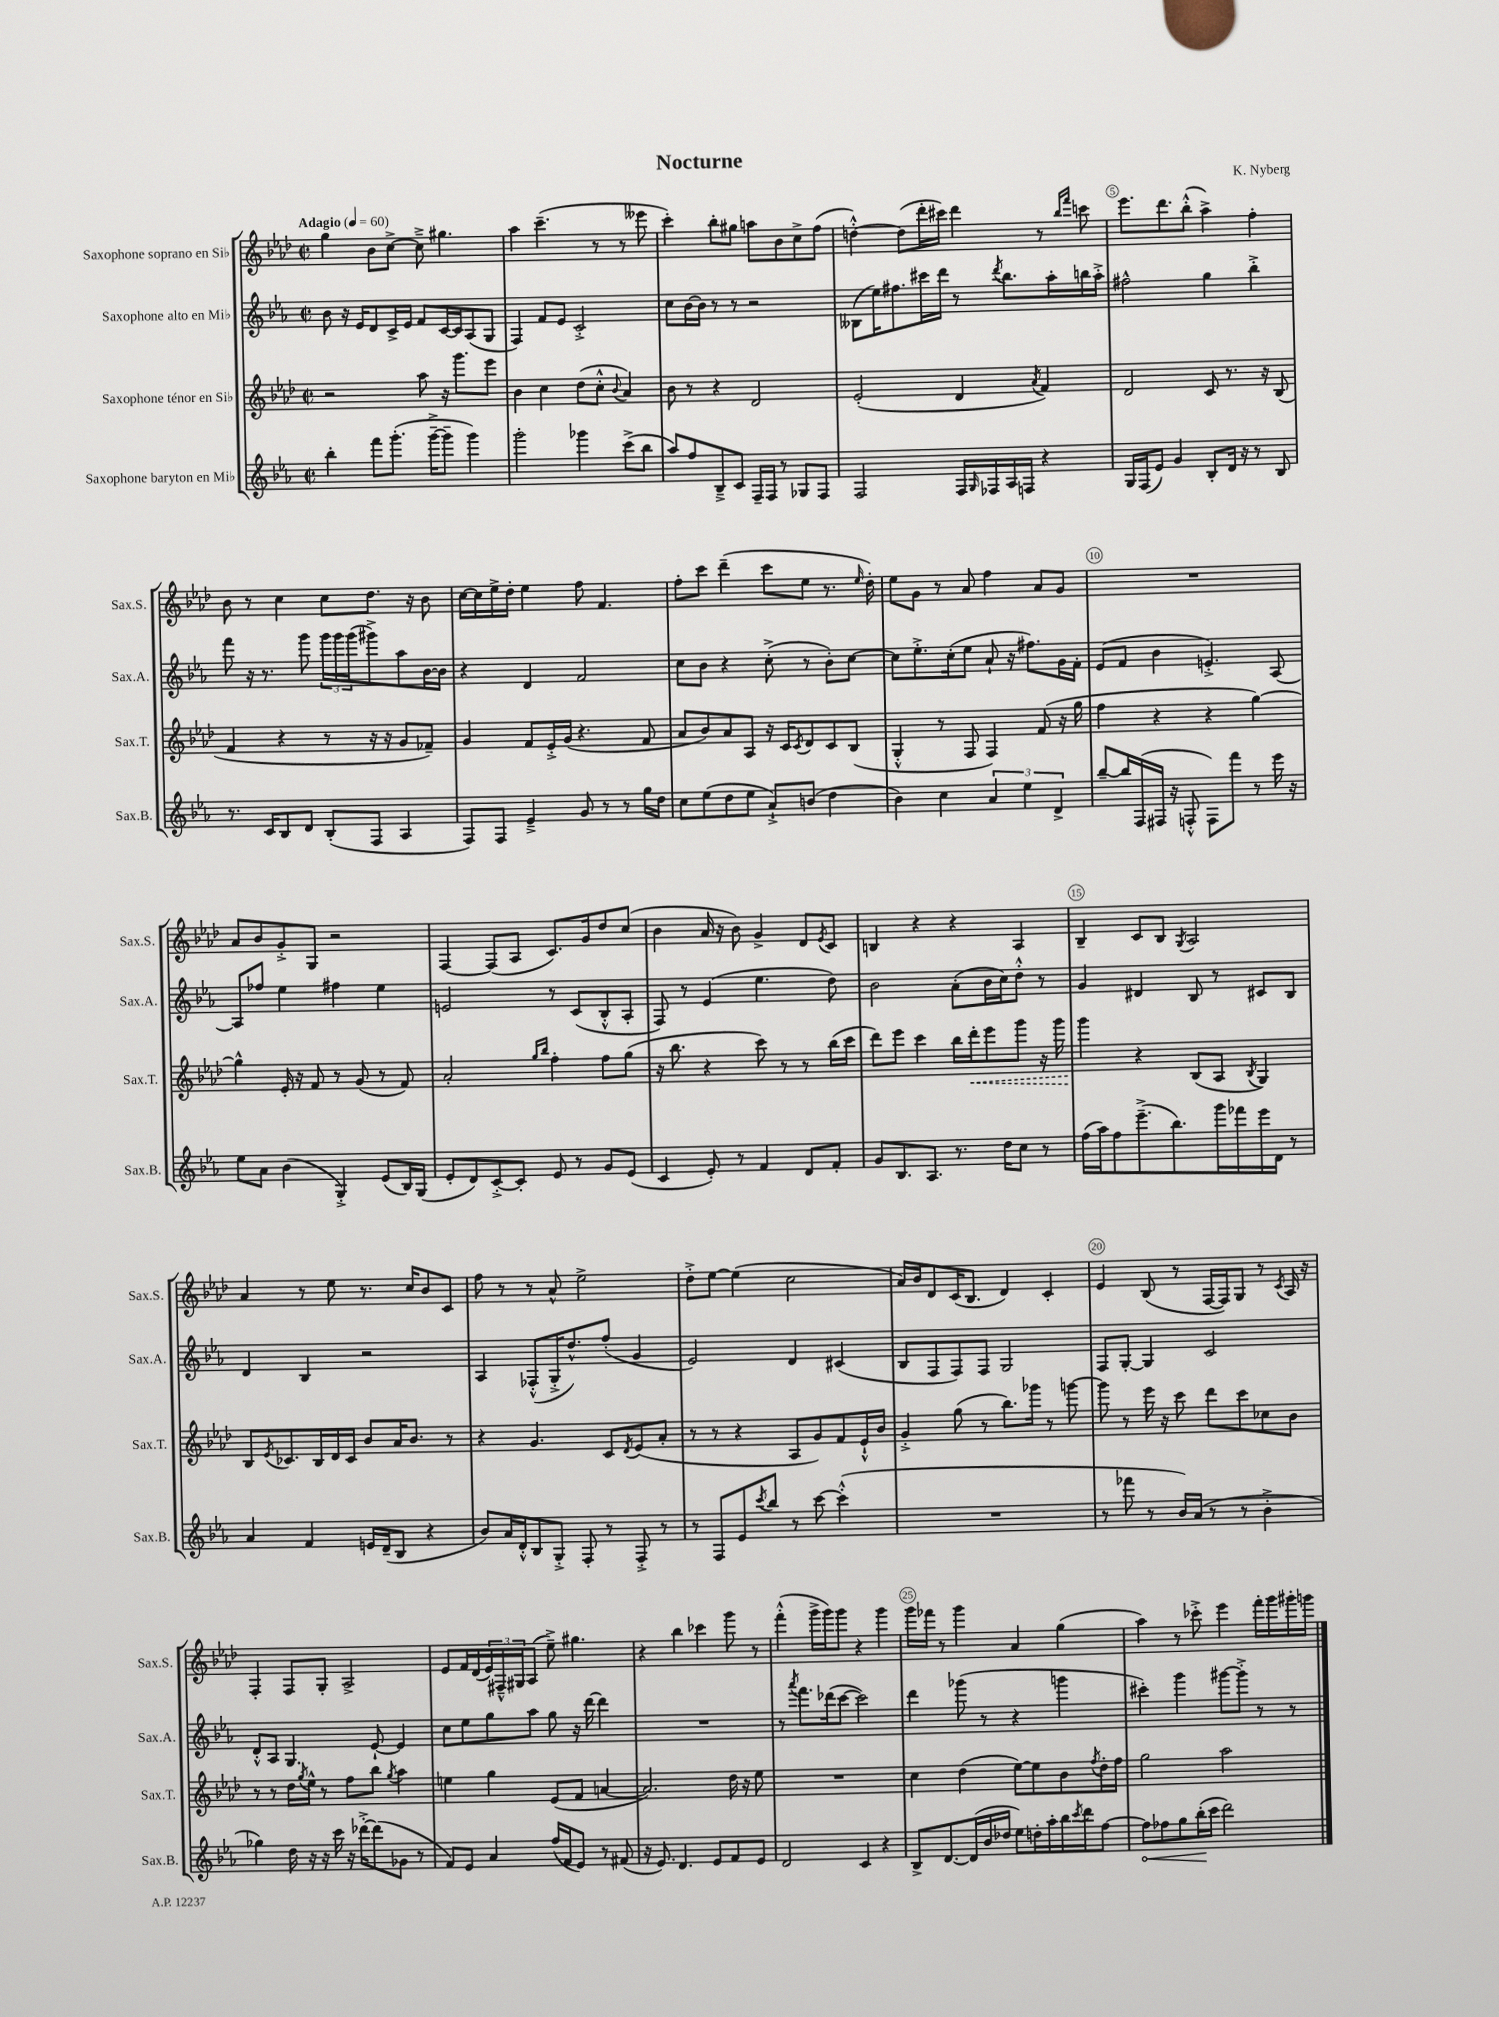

**kern	**kern	**kern	**kern
*staff4	*staff3	*staff2	*staff1
*clefG2	*clefG2	*clefG2	*clefG2
*k[b-e-a-]	*k[b-e-a-d-]	*k[b-e-a-]	*k[b-e-a-d-]
*M2/2	*M2/2	*M2/2	*M2/2
*met(c|)	*met(c|)	*met(c|)	*met(c|)
*MM60	*MM60	*MM60	*MM60
4bb-'\	2r	8b-\	4gg\
.	.	16r	.
.	.	16e-/LK	.
8fff\L	.	8d/	8b-\L
(8.ggg'\J	.	16c^/L	[8cc^\J
.	.	16e-/JJ	.
.	8aa-\	8f/L	8cc~^\]
[16ggg~^\LK	.	.	.
8ggg~\]J	16r	[16c/L	4.gg#\
.	8.ggg\L	16c/]J	.
4ggg\)	.	(8A-/	.
.	8eee-\J	8G/J	.
=	=	=	=
2ggg'\	4b-\	4F/)	4aa-\
.	4cc\	8f/L	(4.ccc~\
.	.	8e-/J	.
4ggg-\	(8dd-\L	2c'^/	.
.	8cc'^^\J	.	8r
.	8qqb-/	.	.
(8ccc^\L	4a-/)	.	8r
8bb-\J	.	.	8eee--\
=	=	=	=
8aa-/L)	8b-\	8cc\L	4ccc'\)
8ff/	8r	[16b-\L	.
.	.	16b-\]JJ	.
8B-~^/	4r	8r	8bb-'\L
8c/J	.	8r	8gg#\J
16F~/LL	2d-/	2r	8aa\L
16F/JJ	.	.	.
8r	.	.	8b-\
8G-/L	.	.	8cc^\
8F/J	.	.	(8ff\J
=	=	=	=
2F/	(2e-'/	(8B--\L	[4dd'^^\)
.	.	16ee-\K)	.
.	.	8.ff#\	.
.	.	.	(8dd\]L
.	.	16ccc#\L	16ddd-'\L
.	.	16ddd\JJ	16ccc#\JJ)
16F/LL	4d-/	8r	4ddd-\
16qqG/	.	.	.
16F-/	.	.	.
.	.	8qddd/	.
16A-/	.	8.bb-\L	.
16F/JJ	.	.	.
.	8qa-/	.	.
4r	4f/)	.	8r
.	.	16aa-'\L	.
.	.	.	16qqbb-/LL
.	.	.	16qqfff/JJ
.	.	16bb\	8ccc\
.	.	16aa-'^\JJ	.
=	=	=	=
16G/LL	2d-/	2ff#^^\	8.eee-\L
(16F/J	.	.	.
8e-/J)	.	.	.
.	.	.	8.ddd-\
4g/	.	.	.
.	.	.	(8bb-'^^\J
8B-'/L	8c/	4gg\	4aa-^\)
16d/Jk	8.r	.	.
16r	.	.	.
8r	.	4bb-'^\	4ff'\
.	16r	.	.
8B-/	(8B-/	.	.
=	=	=	=
8.r	4f/	8fff\	8b-\
.	.	16r	8r
16c/LK	.	8.r	.
8B-/	4r	.	4cc\
8d/J	.	8ggg\	.
(8B-'/L	8r	24ggg\LL	8cc\L
.	.	24ggg\	.
.	.	(24ggg\J	.
8F/J	16r	8ggg#^\)	8.dd-\J
.	16r	.	.
4A-/	8g/L	8aa-\	.
.	.	.	16r
.	8f-~/J)	[16b-\L	8b-\
.	.	16b-\]JJ	.
=	=	=	=
8F/L)	4g/	4r	[16cc\LL
.	.	.	16cc\]
8F/J	.	.	16ee-^\
.	.	.	16dd-'\JJ
4e-~^/	8f/L	4d/	4ee-\
.	16e-'^/L	.	.
.	(16g/JJ	.	.
8g/	4.r	2f/	8ff\
8r	.	.	4.f/
8r	.	.	.
16gg\LL	8f/	.	.
16dd\JJ	.	.	.
=	=	=	=
8cc\L	8a-/L	8cc\L	8ff'\L
(8ee-\	8b-/)	8b-\J	8ccc\J
8dd\	8a-/	4r	(4ddd-~\
8ee-\J	8A-/J	.	.
8a-`^/L)	16r	(8cc'^\	8ccc\L
.	16c/LK	.	.
.	8qc/	.	.
(8b/J	8d-/	8r	8ee-\J
4dd\	8c/	8b-'\L)	8.r
.	(8B-/J	[8cc\J	.
.	.	.	16qqee-/
.	.	.	16dd-'\)
=	=	=	=
4b-\)	4G'^^/	8cc\]L	8ee-\L
.	.	8.ee-'^\	8g\J
4cc\	8r	.	8r
.	.	(16cc'\k	.
.	8F/	8ee-\J	8a-/
6a-/	4F/)	8a-`/	4ff\
.	.	16r	.
6ee-\	.	.	.
.	.	8.ff#\L)	.
.	(8f/	.	8a-/L
6d^/	.	.	.
.	16r	16g\L	8g/J
.	16gg\	16f'\JJ	.
=	=	=	=
[8bb-~/L	4ff\	(8e-/L	1r
16bb-/]L	.	8f/J	.
(16F/	.	.	.
16F#/JJ	4r	4b-\	.
16r	.	.	.
8F'^^/	.	.	.
8F\L)	4r	4.e'^/)	.
8fff\J	.	.	.
8r	[4gg\)	.	.
16eee-\	.	[8A-/	.
16r	.	.	.
=	=	=	=
8ee-\L	4gg^^\]	8A-/]L	8a-/L
8a-\J	.	8ff-/J	8b-/
(4b-\	16e-'/	4ee-\	8g'^/
.	16r	.	.
.	8f/	.	8G/J
4G'^/)	8r	4ff#\	2r
.	(8g/	.	.
(8e-/L	8r	4ee-\	.
16B-/L)	8f/)	.	.
(16G/JJ	.	.	.
=	=	=	=
8e-'/L	2a-'/	2e/	[4F/
8d/)	.	.	.
[8c'^/	.	.	(8F/]L
8c'/]J	.	.	8A-/J
.	16qqgg/LL	.	.
.	16qqbb-/JJ	.	.
8e-/	4ff'\	8r	8.c/L)
8r	.	(8c/L	.
.	.	.	16g/k
8g/L	8ff\L	8B-'^^/	8dd-/
(8e-/J	(8gg\J	8A-'/J	(8cc/J
=	=	=	=
4c/	16r	8F/)	4b-\
.	8.bb-\	.	.
.	.	8r	.
8e-'/)	4r	(4e-/	16a-/
.	.	.	16r
8r	.	.	8b-\)
4f/	8ccc\)	4.ee-\	4g^/
.	8r	.	.
8d/L	8r	.	8d-/L
.	.	.	8qe-/
8f'/J	(16bb-\LL	8dd\)	8c/J
.	16ccc\JJ	.	.
=	=	=	=
8g/L	8ddd-\L)	2b-\	4B/
8.B-/	8eee-\J	.	.
.	4ccc\	.	4r
8.A-/J	.	.	.
8.r	16bb-\LL	(8a-'\L	4r
.	16ddd-'\J	.	.
.	8eee-\	16b-\L	.
16dd\LK	.	16cc\J)	.
8cc\J	8ggg\J	8dd'^^\J	4A-/
8r	16r	8r	.
.	16ggg\	.	.
=	=	=	=
(16ff\LL	4ggg\	4g/	4B-~/
16aa-\J)	.	.	.
8ff\	.	.	.
(8.eee-~^\	4r	4d#/	8c/L
.	.	.	8B-/J
8.bb-\)	.	.	.
.	.	.	8qG/
.	(8B-/L	8B-/	2A-/
16ggg\L	8A-/J	8r	.
16fff-\	.	.	.
.	8qB-/	.	.
16eee-\	4G/)	8c#/L	.
16d\JJ	.	.	.
8r	.	8B-/J	.
=	=	=	=
4a-/	8B-/L	4d/	4a-/
.	8qe-/	.	.
.	8.c-/	.	.
4f/	.	4B-/	8r
.	16B-/L	.	.
.	16d-/	.	8ee-\
.	16c-/JJ	.	.
16e/LL	8b-/L	2r	8.r
(16d~/J	.	.	.
8B-/J	16a-/K	.	.
.	8.b-/J	.	16cc/LK
4r	.	.	8b-/
.	8r	.	8c/J
=	=	=	=
8b-/L)	4r	4A-/	8ff\
16a-/L	.	.	8r
16d'^^/J	.	.	.
8B-/	4.g/	(8F-'^^/L	8r
8G'^/J	.	16G'^/K	8a-^^/
.	.	8.dd^^/)	.
8F'/	.	.	2ee-^\
8r	8c/L	(8ff'/J	.
.	8qd-/	.	.
8F'^/	(8e-/	4g/	.
8r	8a-'/J	.	.
=	=	=	=
8r	8r	2e-/)	8dd-'^\L
8F/L	8r	.	[8ee-\J
8e-/	4r	.	(4ee-\]
8qccc/	.	.	.
8bb-/J	.	.	.
8r	8A-/L	4d/	2cc\
[8ccc\	8g/)	.	.
(4ccc'^^\]	8f/	(4c#/	.
.	16e-`^^/L	.	.
.	16b-/JJ	.	.
=	=	=	=
1r	4g'^/	8B-/L	16a-/LL)
.	.	.	16b-/J
.	.	8F/	8d-/
.	(8gg\	8F/)	(16c/K
.	.	.	8.B-/J
.	8r	8F/J	.
.	8.bb-\L)	2G/	4d-/)
.	16ggg-\Jk	.	.
.	8r	.	4c'/
.	[8ggg\	.	.
=	=	=	=
8r	8ggg\]	8F/L	4e-/
8fff-\	8r	[8G'/J	.
8r	16eee-\	4G/]	(8B-/
.	16r	.	.
16b-/LL)	8ccc\	.	8r
(16a-/JJ	.	.	.
8r	8ddd-\L	2c/	[16F/LL
.	.	.	16F/]J)
8r	8ccc\	.	8G/J
4b-'^\	8cc-\	.	8r
.	.	.	8qc/
.	8b-\J	.	16A-/
.	.	.	16r
=	=	=	=
4gg-\)	8r	8d'^^/L	4F'/
.	8r	8A-/J	.
16dd\	16dd-\LL	4.G/	8F/L
.	8qgg/	.	.
16r	16ee-^^\JJ	.	.
16r	8r	.	8G'/J
16ccc\	.	.	.
16r	8ff\L	.	2A-^/
[16ddd-'^\LK	.	.	.
(8ddd-\]	8bb-\J	[8e-`/	.
.	8qgg/	.	.
8g-\J	4aa-\	4e-/]	.
8r	.	.	.
=	=	=	=
8f/L)	4ee\	8cc\L	8e-/L
8e-/J	.	8ee-\	16f/L
.	.	.	(16d-/
4a-/	4gg\	8gg\	24e-/)
.	.	.	24F#~^^/
.	.	.	24G#/J
.	.	8aa-\J	(8A-/J
(16ff/LL	(8e-/L	8gg\	8ee-~^\)
16f/J	.	.	.
8e-/J)	8f/J	16r	4.gg#\
.	.	[16ddd\	.
8r	[4a/	4ddd\]	.
(8f#/	.	.	.
=	=	=	=
16r	2.a/])	1r	4r
8.e-/)	.	.	.
4.d/	.	.	4bb-\
.	.	.	4ccc-\
8e-/L	.	.	.
8f/	16dd-\	.	8ggg\
.	16r	.	.
8e-/J	8ee-\	.	8r
=	=	=	=
2d/	1r	8r	(4fff'^^\
.	.	8qaaa-/	.
.	.	8.fff\L	.
.	.	.	16ggg^\LL
.	.	(16ddd-\k	16ggg\J)
.	.	[8ccc\J	8ggg\J
4c/	.	2ccc\])	4r
4r	.	.	4ggg\
=	=	=	=
8B-^/L	4cc\	4ddd\	16ggg\LL
.	.	.	16fff-\JJ
[8.d/	.	.	8r
.	(4dd-\	(8ggg-\	4ggg\
(16d/]L	.	.	.
16b-/	.	8r	.
16dd-/JJ	.	.	.
8ee-\L)	[8ee-\L)	4r	4a-/
16dd'\L	8ee-\]	.	.
16aa-'\	.	.	.
16bb-\	8b-\	4ggg\	(4gg\
8qccc/	.	.	.
16ddd\J	.	.	.
.	8qff/	.	.
[8ff\J	16dd-'\L	.	.
.	16ff\JJ	.	.
=	=	=	=
8ff\]L	2gg\	4ccc#'\)	4aa-\)
8ff-\	.	.	.
8gg\	.	4ggg\	8r
(16bb-'\L	.	.	8ccc-'^\
16ccc\JJ	.	.	.
2ddd\)	2aa-\	[8ggg#\L	4eee-\
.	.	8ggg#'^\]J	.
.	.	8r	16fff'\LL
.	.	.	16ggg\
.	.	8r	16ggg#'\
.	.	.	16ggg\JJ
==	==	==	==
*-	*-	*-	*-
